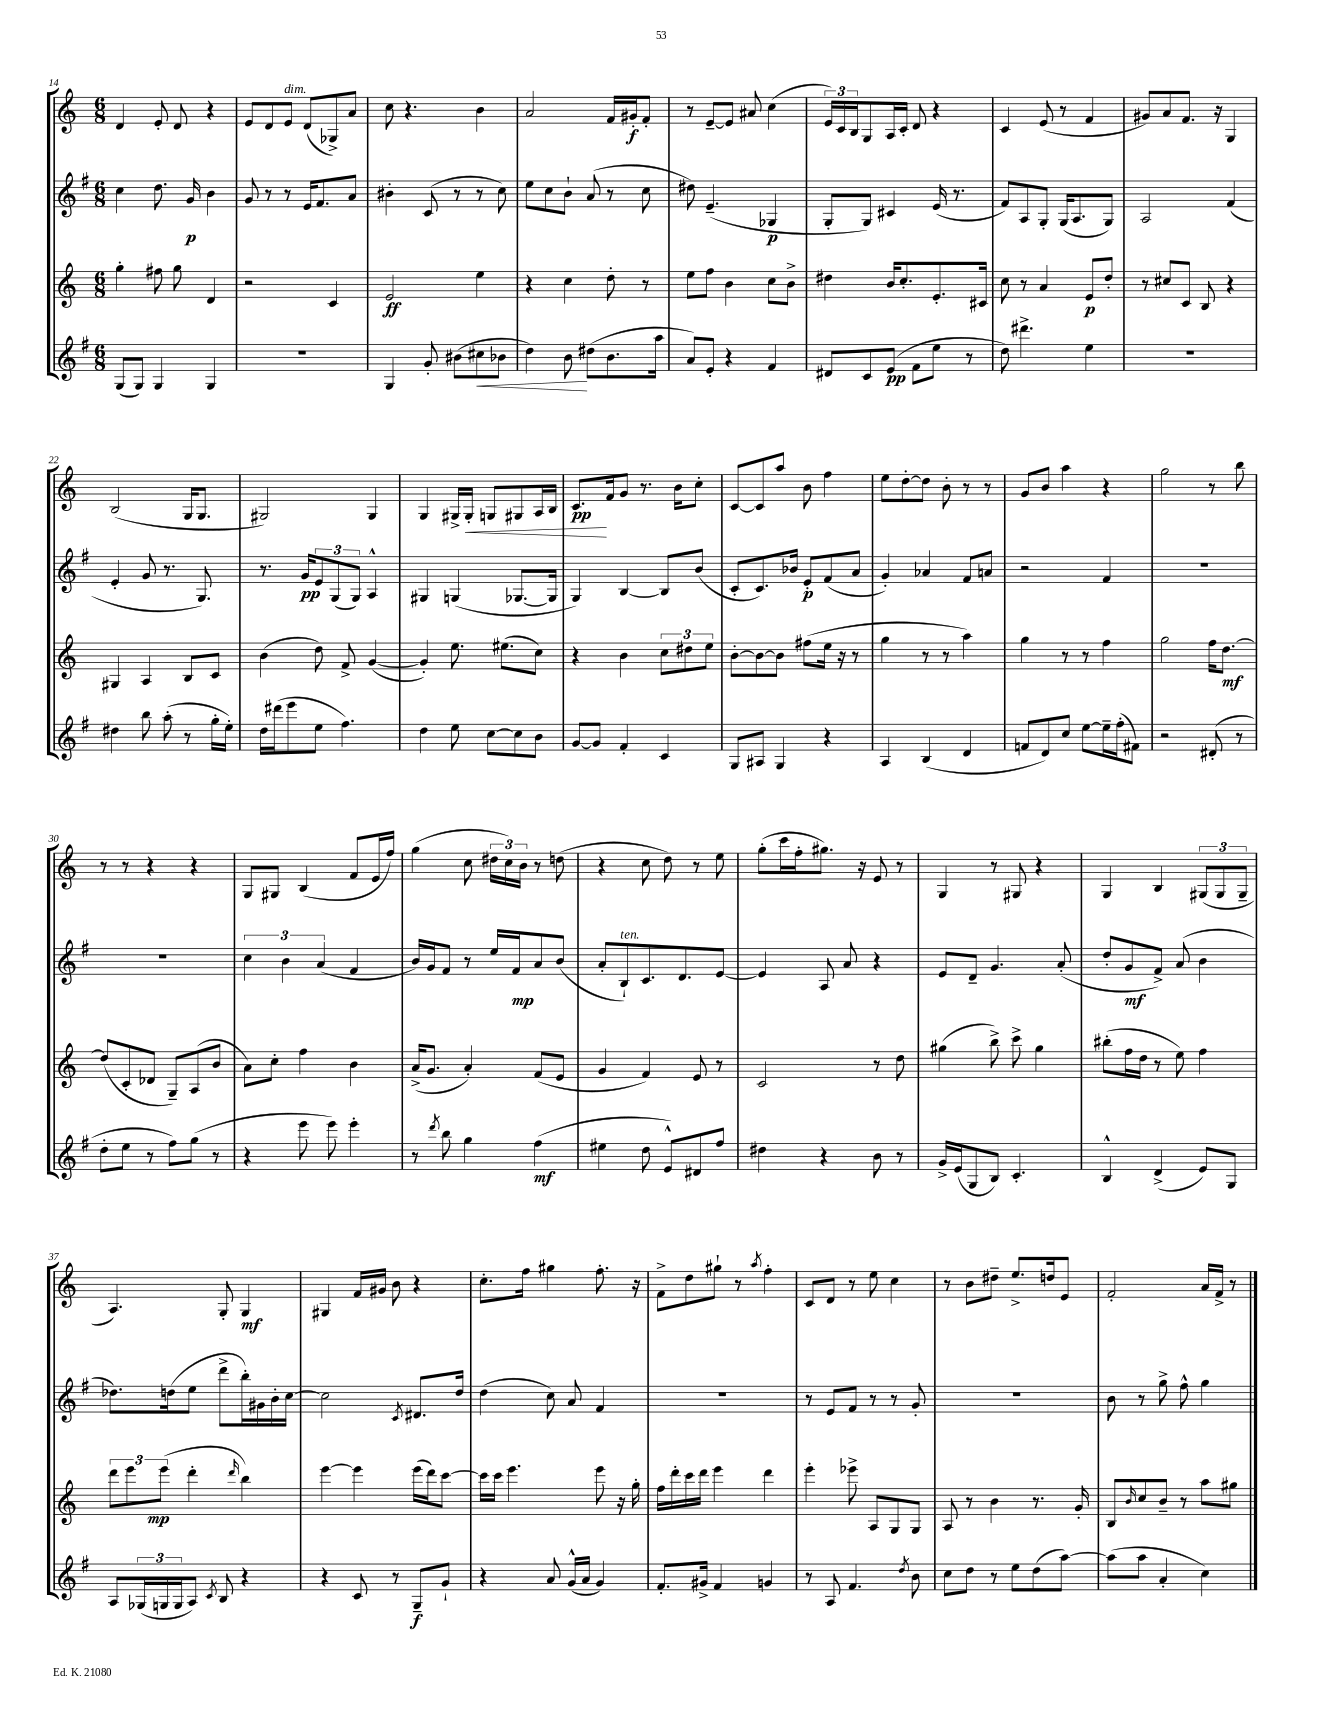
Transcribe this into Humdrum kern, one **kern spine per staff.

**kern	**kern	**kern	**kern
*staff4	*staff3	*staff2	*staff1
*clefG2	*clefG2	*clefG2	*clefG2
*k[f#]	*k[]	*k[f#]	*k[]
*M6/8	*M6/8	*M6/8	*M6/8
(8G	4gg'	4cc	4d
8G)	.	.	.
4G	8ff#	8.dd	8e'
.	8gg	.	8d
.	.	16g	.
4G	4d	4b	4r
=	=	=	=
2.r	2r	8g	8e
.	.	8r	8d
.	.	8r	8e
.	.	16e	(8d
.	.	8.f#	.
.	4c	.	8G-^)
.	.	8a	8a
=	=	=	=
4G	2e	4b#'	8cc
.	.	.	4.r
8g'	.	(8c	.
(8b#	.	8r	.
8cc#	4ee	8r	4b
8b-	.	8cc)	.
=	=	=	=
4dd)	4r	8ee	2a
.	.	8cc	.
8b	4cc	8b`	.
(8dd#	.	(8a	.
8.b	8dd'	8r	16f
.	.	.	16g#'
.	8r	8cc	8f'
16aa	.	.	.
=	=	=	=
8a)	8ee	8dd#)	8r
8e'	8ff	(4.e~	[8e~
4r	4b	.	8e]
.	.	.	8a#
4f#	8cc	4G-	(4cc
.	8b^	.	.
=	=	=	=
8d#	4dd#	8G'	24e)
.	.	.	24c
.	.	.	24B
8c	.	8G)	8G
(8e	16b	4c#	16A
.	8.cc'	.	16c'
8f#	.	.	8d
8ee	8.e'	(16e	4r
.	.	8.r	.
8r	.	.	.
.	16c#	.	.
=	=	=	=
8dd)	8cc	8f#)	4c
4.ddd#^	8r	8A	.
.	4a	8G'	(8e
.	.	(16G	8r
.	.	8.A	.
4ee	8e	.	4f
.	8dd'	8G)	.
=	=	=	=
2.r	8r	2A	8g#)
.	8cc#	.	8a
.	8c	.	8.f
.	8B	.	.
.	.	.	16r
.	4r	(4f#	4G
=	=	=	=
4dd#	4G#	4e'	(2B
8bb	4A	8g	.
(8aa'	.	8.r	.
8r	8B	.	16G
.	.	8.G)	8.G
16gg'	8c	.	.
16ee')	.	.	.
=	=	=	=
16dd	(4b	8.r	2G#)
(16ddd#	.	.	.
8eee	.	.	.
.	.	16g	.
8ee	8dd)	12e	.
.	.	(12G	.
4.ff#)	8f^	.	.
.	.	12G)	.
.	([4g	4A^^	4G#
=	=	=	=
4dd	4g'])	4G#	4G
8ee	8.ee	(4G	16G#^
.	.	.	16G#'
[8cc	.	.	8G
.	(8.ee#	.	.
8cc]	.	[8.G-	8G#
8b	8cc)	.	16A
.	.	16G-]	16B
=	=	=	=
[8g	4r	4G)	8.c
8g]	.	.	.
.	.	.	16f
4f#'	4b	[4B	8g
.	.	.	8.r
4c	12cc	8B]	.
.	.	.	16b
.	12dd#	.	.
.	.	(8b	8cc'
.	12ee	.	.
=	=	=	=
8G	[8b'	8c'	[8c
8A#	8b_	8.c)	8c]
4G	8b]	.	8aa
.	.	16b-	.
.	(8ff#	8e'	8b
4r	16ee	(8f#	4ff
.	16r	.	.
.	8r	8a	.
=	=	=	=
4A	4gg	4g')	8ee
.	.	.	[8dd'
(4B	8r	4a-	8dd]
.	8r	.	8b'
4d	4aa)	8f#	8r
.	.	8a	8r
=	=	=	=
8f	4gg	2r	8g
8d)	.	.	8b
8cc	8r	.	4aa
[8ee	8r	.	.
16ee~]	4ff	4f#	4r
(16ff#'	.	.	.
8f#)	.	.	.
=	=	=	=
2r	2gg	2.r	2gg
(8d#'	16ff	.	8r
.	[8.dd	.	.
8r	.	.	8bb
=	=	=	=
8dd'	(8dd]	2.r	8r
8ee	8c'	.	8r
8r	8d-	.	4r
8ff#)	8G~)	.	.
(8gg	(8A	.	4r
8r	8b	.	.
=	=	=	=
4r	8a)	6cc	8G
.	8cc'	.	8G#
.	.	6b	.
8eee	4ff	.	(4B
.	.	(6a	.
8eee)	.	.	.
4eee'	4b	4f#	8f
.	.	.	16e
.	.	.	16ff)
=	=	=	=
8r	(16a^	16b)	(4gg
.	8.g	16g	.
8qddd	.	.	.
8bb	.	8f#	.
4gg	4a')	8r	8cc
.	.	16ee	24dd#
.	.	.	24cc)
.	.	16f#	.
.	.	.	24b
(4ff#	(8f	8a	8r
.	8e	(8b	(8dd
=	=	=	=
4ee#	4g	8a'	4r
.	.	8B`)	.
8dd	4f)	8.c	8cc
8e^^)	.	.	8dd)
.	.	8.d	.
8d#	8e	.	8r
8ff#	8r	[8e	8ee
=	=	=	=
4dd#	2c	4e]	(8gg'
.	.	.	16ccc
.	.	.	16ff'
4r	.	8A	8.gg#)
.	.	8a	.
.	.	.	16r
8b	8r	4r	8e
8r	8dd	.	8r
=	=	=	=
16g^	(4gg#	8e	4G
(16e	.	.	.
8G	.	8d~	.
8B)	8bb^)	4.g	8r
4.c'	8ccc^	.	8G#
.	4gg#	.	4r
.	.	(8a'	.
=	=	=	=
4B^^	(8bb#'	8dd'	4G
.	16ff	8g	.
.	16dd	.	.
(4d^	8r	8f#^)	4B
.	8ee)	(8a	.
8e)	4ff	4b	(12G#
.	.	.	12G#
8G	.	.	.
.	.	.	12G#~
=	=	=	=
8A	12ddd	8.dd-)	4.A)
.	12eee	.	.
(24G-	.	.	.
24G	(12eee	.	.
.	.	(16dd	.
24G	.	.	.
8A)	4ddd'	8ee	.
8qc	.	.	.
8B	.	8ddd^	8G'
.	16qqddd	.	.
4r	4bb)	16bb')	4G
.	.	16g#	.
.	.	16b'	.
.	.	[16cc	.
=	=	=	=
4r	[4eee	2cc]	4G#
8c	4eee]	.	16f
.	.	.	16g#
8r	.	.	8b
.	.	8qc	.
8G~	(16eee	8.d#	4r
.	16ddd)	.	.
8g`	[8ccc	.	.
.	.	16dd	.
=	=	=	=
4r	16ccc]	(4dd	8.cc'
.	16ccc	.	.
.	4.eee	.	.
.	.	.	16ff
8a	.	8cc)	4gg#
(16g^^	.	8a	.
16a	.	.	.
4g)	8eee	4f#	8.ff'
.	16r	.	.
.	16gg'	.	16r
=	=	=	=
8.f#'	16ff	2.r	8f^
.	16ddd'	.	.
.	16ccc	.	8dd
16g#^	16ddd	.	.
4f#	4eee	.	8gg#`
.	.	.	8r
.	.	.	8qaa
4g	4ddd	.	4ff'
=	=	=	=
8r	4eee'	8r	8c
8A	.	8e	8d
4.f#	8eee-^	8f#	8r
.	8A	8r	8ee
.	8G	8r	4cc
8qdd	.	.	.
8b	8G	8g'	.
=	=	=	=
8cc	8A	2.r	8r
8dd	8r	.	8b
8r	4b	.	8dd#~
8ee	.	.	8.ee^
(8dd	8.r	.	.
.	.	.	16dd
[8aa)	.	.	8e
.	16g'	.	.
=	=	=	=
(8aa]	8B	8b	2f'
.	16qqb	.	.
8aa	8cc	8r	.
4a'	8b~	8gg^	.
.	8r	8ff#^^	.
4cc)	8aa	4gg	16a
.	.	.	16f^
.	8gg#	.	8r
==	==	==	==
*-	*-	*-	*-
